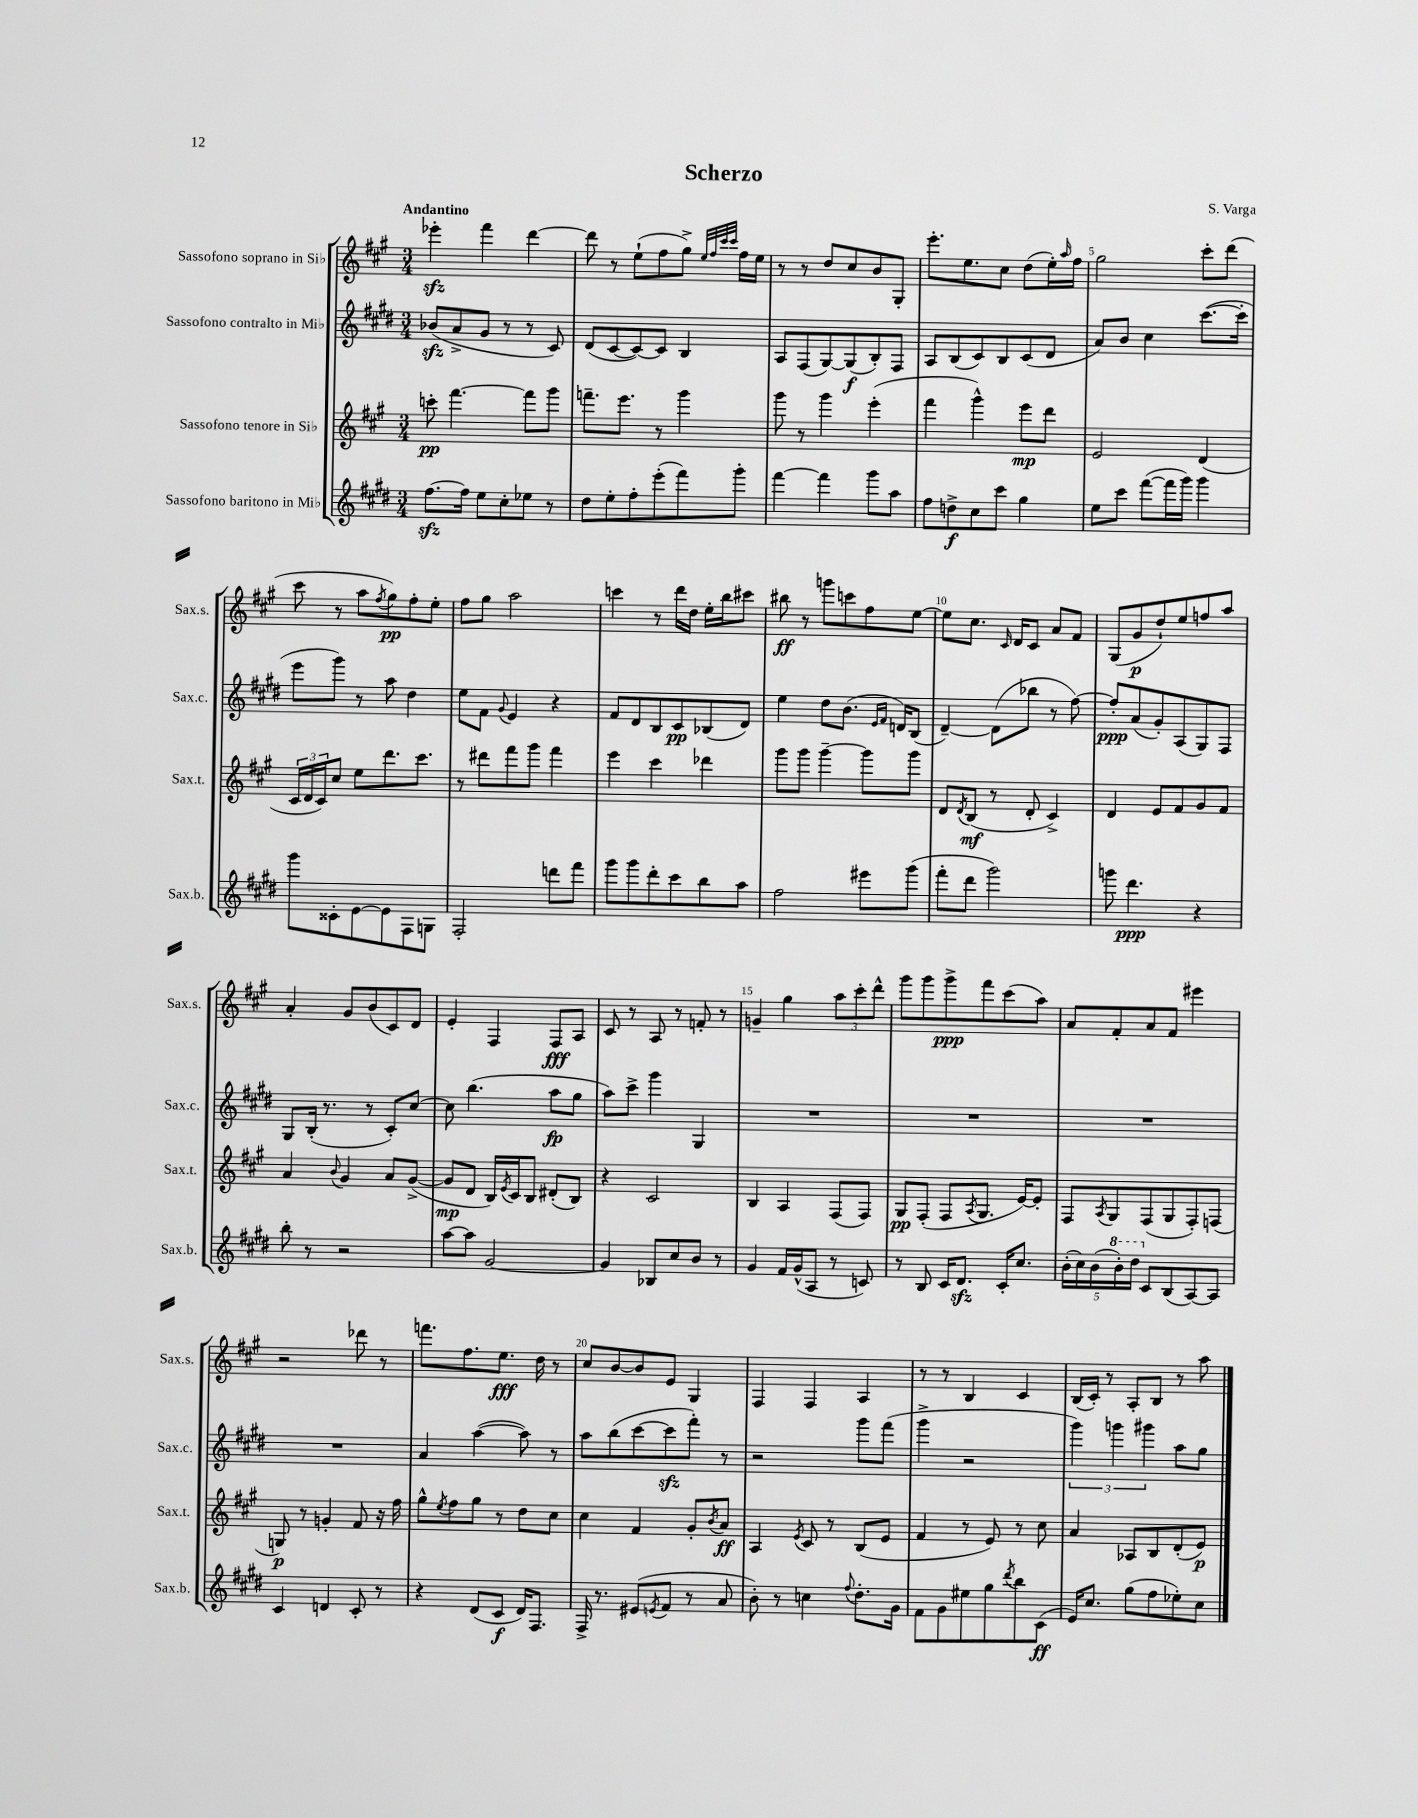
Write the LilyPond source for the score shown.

\header { title = "Scherzo" composer = "S. Varga" }
<<
\new StaffGroup <<
\new Staff = "s0" \with { instrumentName = "Sassofono soprano in Sib" shortInstrumentName = "Sax.s." } {
    \clef treble \key a \major \numericTimeSignature \time 3/4 \tempo "Andantino"
    ees'''4-.\sfz fis'''4 d'''4~ |
    d'''8 r8 e''8-!( fis''8 gis''8->) \grace { e''32 fis''32 cis'''32 cis'''32 } fis''16 e''16 |
    r8 r8 d''8 cis''8 b'8 gis8-. |
    e'''8.-. e''8. cis''8 d''8( e''16-.) \grace { a''16 } fis''16 |
    gis''2 cis'''8-. d'''8( |
    cis'''8 r8 a''8 \acciaccatura { fis''8 } gis''8\pp) fis''8-. e''8-. |
    fis''8 gis''8 a''2 |
    c'''4 r8 d'''16 d''16 e''16-. b''16 cis'''8 |
    bis''8\ff r8 g'''8 c'''8 fis''8 e''8~ |
    e''8 cis''8. \grace { cis'16 } d'16 cis'8 a'8 fis'8 |
    gis8( gis'8\p d''8-!) e''8 f''8 a''8 |
    a'4-. gis'8 b'8( cis'8) d'8 |
    e'4-. fis4 fis8\fff a8 |
    cis'8 r8 a8 r8 f'8-. r8 |
    g'4-- gis''4 \tuplet 3/2 { a''8 cis'''8-. d'''8-^ } |
    gis'''8 gis'''8 gis'''8->\ppp fis'''8 cis'''8( a''8) |
    a'8 fis'8-. a'8 fis'8 eis'''4 |
    r2 des'''8 r8 |
    f'''8. fis''8. e''8.\fff d''16 r8 |
    cis''8 b'8~ b'8 e'8 gis4 |
    fis4 fis4 a4 |
    r8 r8 b4 cis'4 |
    b16( cis'16-.) r8 a8-. b8 r8 a''8 \bar "|." |
}
\new Staff = "s1" \with { instrumentName = "Sassofono contralto in Mib" shortInstrumentName = "Sax.c." } {
    \clef treble \key e \major \numericTimeSignature \time 3/4
    bes'8\sfz( a'8-> gis'8 r8 r8 cis'8) |
    dis'8( cis'8~ cis'8~) cis'8 b4 |
    a8 fis8( gis8~) gis8\f( b8-.) fis8 |
    a8 b8( cis'8) b8 cis'8( dis'8 |
    a'8) b'8 cis''4 cis'''8.~( cis'''16-. |
    e'''8 gis'''8) r8 a''8 dis''4 |
    e''8 fis'8 \appoggiatura { gis'8 } e'4 r4 |
    fis'8 dis'8 b8 cis'8\pp bes8( dis'8) |
    e''4 dis''8 b'8.( \grace { e'16 fis'16 } d'16) b8( |
    dis'4~--) dis'8( bes''8 r8 fis''8~) |
    fis''8-.\ppp a'8( gis'8-.) a8( gis8) fis8 |
    gis8 b16-.( r8. r8 cis'8-.) cis''8~ |
    cis''8 b''4.( a''8\fp gis''8 |
    a''8) cis'''8-> gis'''4 gis4 |
    R2. |
    R2. |
    R2. |
    R2. |
    a'4 a''4~( a''8) r8 |
    a''8 b''8( cis'''8~ cis'''8\sfz fis'''8-.) r8 |
    r2 gis'''8 fis'''8( |
    gis'''4-> r2 |
    \tuplet 3/2 { gis'''4) g'''4 gis'''4 } a''8 gis''8 \bar "|." |
}
\new Staff = "s2" \with { instrumentName = "Sassofono tenore in Sib" shortInstrumentName = "Sax.t." } {
    \clef treble \key a \major \numericTimeSignature \time 3/4
    c'''8-.\pp fis'''4.~ fis'''8 gis'''8 |
    f'''8.-- e'''8. r8 gis'''4 |
    gis'''8 r8 gis'''4 e'''4-.( |
    fis'''4 gis'''4-^) e'''8\mp d'''8 |
    e'2 d'4( |
    \tuplet 3/2 { cis'16 d'16 cis'16) } cis''8 e''8 d'''8. cis'''8. |
    r8 dis'''8 fis'''8 gis'''8 fis'''4 |
    e'''4 cis'''4 des'''4 |
    gis'''8 gis'''8 gis'''4~-- gis'''8 gis'''8 |
    d'8 \acciaccatura { d'8 } b8\mf( r8 d'8-. cis'4->) |
    d'4 e'8 fis'8 gis'8 fis'8 |
    a'4 \appoggiatura { b'8 } gis'4 a'8 gis'8~->( |
    gis'8\mp d'8 b16) \acciaccatura { e'8 } cis'16 b8 dis'8-.( b8) |
    r4 cis'2 |
    b4 a4 fis8( fis8) |
    gis8\pp fis8-.( fis8 \acciaccatura { a8 } gis8. e'16~) e'8-. |
    fis8 \acciaccatura { a8 } gis8 fis8( gis8 fis8-.) f8( |
    g8\p) r8 g'4-. fis'8 r16 fis''16 |
    gis''8-^ \acciaccatura { e''8 } fis''8 gis''8 r8 d''8 cis''8 |
    cis''4 fis'4 gis'8-. \acciaccatura { b'8 } a'8\ff |
    a4 \acciaccatura { e'8 } cis'8 r8 b8( e'8 |
    fis'4 r8 e'8) r8 cis''8 |
    a'4 aes8 b8 d'8-.( e'8\p) \bar "|." |
}
\new Staff = "s3" \with { instrumentName = "Sassofono baritono in Mib" shortInstrumentName = "Sax.b." } {
    \clef treble \key e \major \numericTimeSignature \time 3/4
    fis''8.~\sfz fis''16 e''8 cis''8-. ees''8 r8 |
    dis''8 e''8-. fis''8-. e'''8-.( fis'''8) gis'''8-. |
    fis'''4~ fis'''4 gis'''8 a''8 |
    fis''8 d''8->\f cis''8 cis'''8 gis''4 |
    e''8 cis'''8 fis'''8~( fis'''16 gis'''16) gis'''4 |
    gis'''8 cisis'8-. e'8~ e'8 fis8 g8 |
    fis2-. d'''8 fis'''8 |
    gis'''8 gis'''8 dis'''8-. cis'''8 b''8 a''8 |
    fis''2 eis'''8 gis'''8( |
    fis'''8-. dis'''8 gis'''2) |
    g'''8 dis'''4.\ppp r4 |
    b''8-. r8 r2 |
    a''8~ a''8 gis'2~ |
    gis'4 bes8 cis''8 b'8 r8 |
    gis'4 fis'16 gis'16-^( a8 r8 c'8) |
    r8 b8 cis'16 dis'8.\sfz cis'16-. cis''8. |
    \tuplet 5/4 { b'16-.( cis''16) b'16( \ottava #1 b''16-.) dis'''16 \ottava #0 } cis'8 b8( a8~) a8 |
    cis'4 d'4 cis'8-. r8 |
    r4 dis'8( cis'8\f dis'16) fis8. |
    fis16-> r8. eis'8( \acciaccatura { e'8 } fis'8 r8 a'8 |
    b'8-.) r8 c''4 \appoggiatura { fis''8 } dis''8.-. gis'16 |
    fis'8 gis'8 eis''8 gis''8 \acciaccatura { dis'''8 } b''8 cis'8\ff( |
    e'16) cis''8. gis''8( fis''8 ees''8-.) cis''8 \bar "|." |
}
>>
>>
\layout { \context { \Score \override BarNumber.break-visibility = ##(#f #t #t) barNumberVisibility = #(every-nth-bar-number-visible 5) } }
